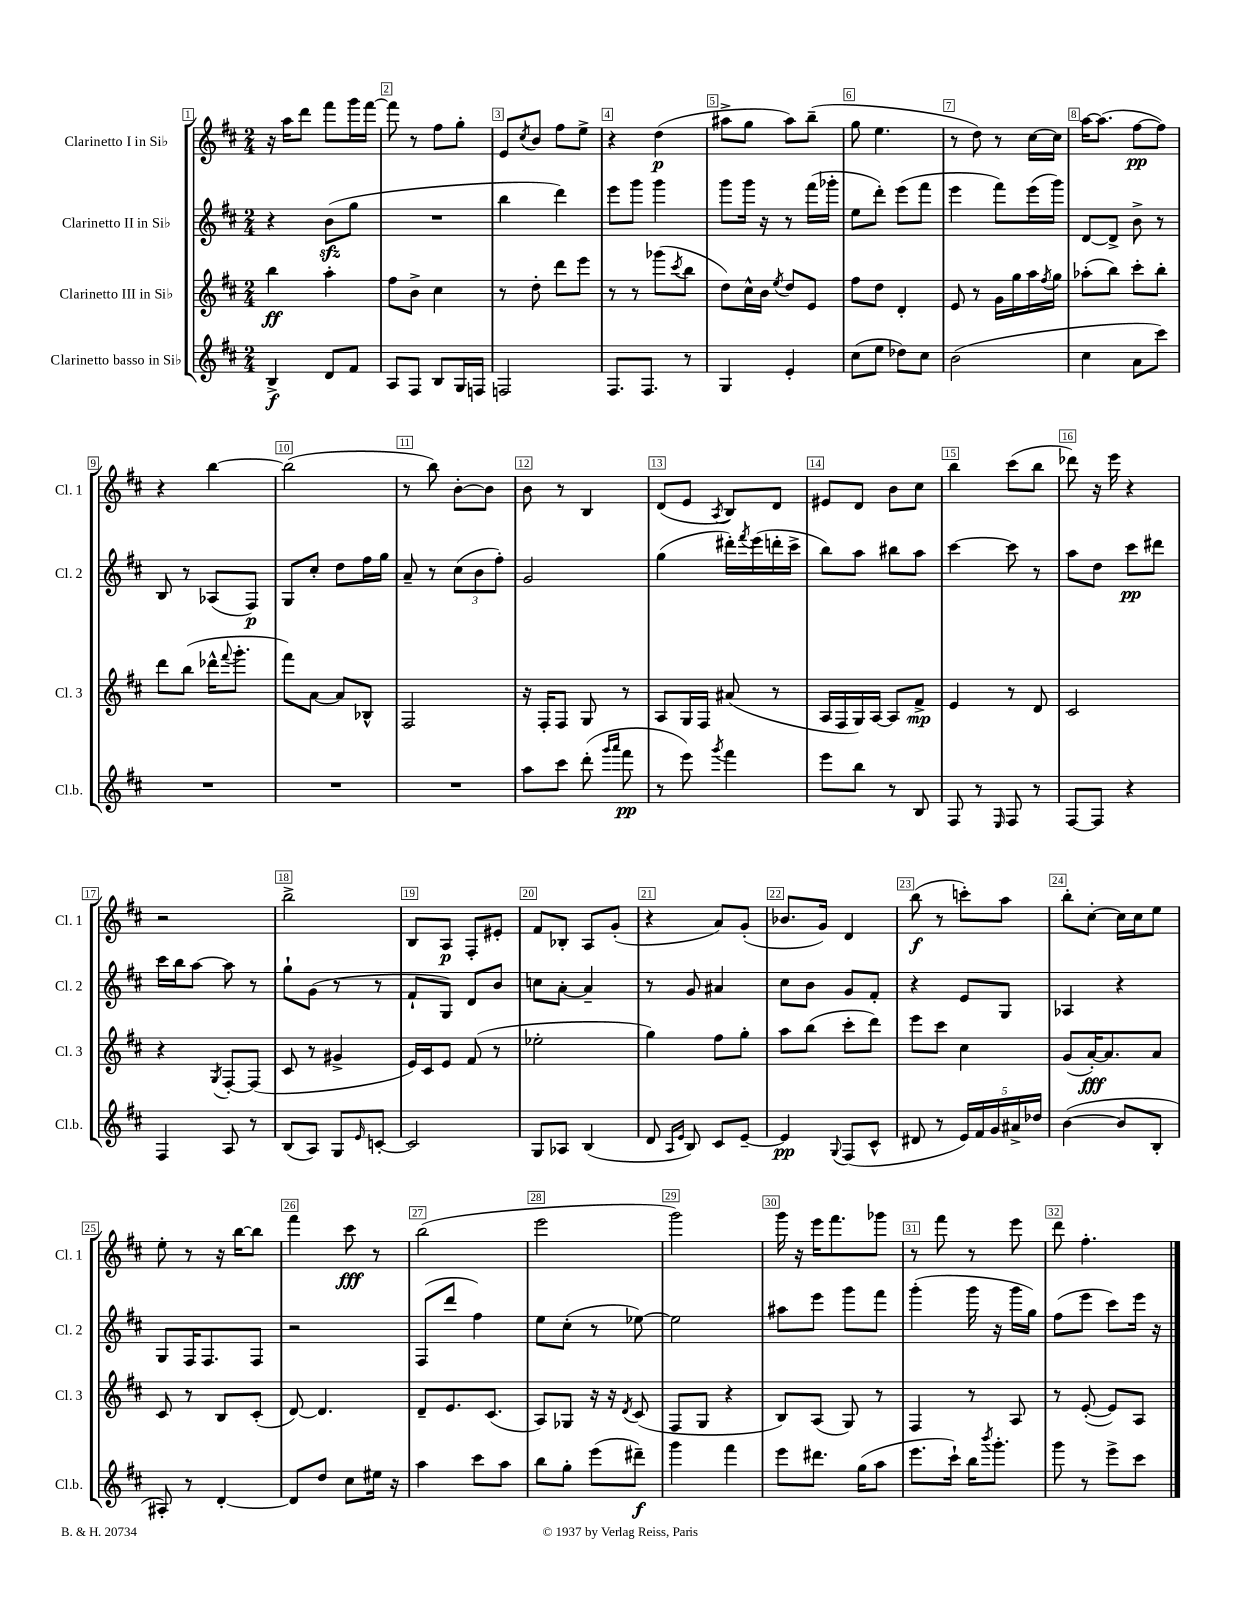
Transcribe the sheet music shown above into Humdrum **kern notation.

**kern	**kern	**kern	**kern
*staff4	*staff3	*staff2	*staff1
*clefG2	*clefG2	*clefG2	*clefG2
*k[f#c#]	*k[f#c#]	*k[f#c#]	*k[f#c#]
*M2/4	*M2/4	*M2/4	*M2/4
4B^/	4bb\	4r	16r
.	.	.	16aa\LK
.	.	.	8ddd\J
8d/L	4aa'\	(8b\L	8fff#\L
8f#/J	.	8gg\J	16ggg\L
.	.	.	[16fff#\JJ
=	=	=	=
8A/L	8ff#\L	2r	8fff#\]
8F#/J	8b^\J	.	8r
8B/L	4cc#\	.	8ff#\L
16G/L	.	.	8gg'\J
16F/JJ	.	.	.
=	=	=	=
2F/	8r	4bb\	8e/L
.	.	.	8qcc#/
.	8dd'\	.	8b/J
.	8ddd\L	4ddd\)	8ff#\L
.	8eee\J	.	8ee^\J
=	=	=	=
8.F#/L	8r	8eee\L	4r
.	8r	8ggg\J	.
8.F#/J	.	.	.
.	(8ggg-\L	4ggg\	(4dd\
.	8qccc#/	.	.
8r	8bb\J	.	.
=	=	=	=
4G/	8dd\L)	8ggg\L	8aa#^\L
.	16cc#^^\L	16ggg\Jk	8gg\J
.	16b\JJ	16r	.
.	8qee/	.	.
4e'/	8dd/L	8r	8aa#\L)
.	8e/J	(16fff#\LL	(8bb~\J
.	.	16ggg-'\JJ	.
=	=	=	=
(8cc#\L	8ff#\L	8ee\L	8gg\
8ee\J	8dd\J	8ddd'\J)	4.ee\
8dd-\L)	4d'/	(8eee\L	.
8cc#\J	.	8fff#\J	.
=	=	=	=
(2b\	8e/	4eee\	8r
.	8r	.	8dd\)
.	16g\LL	8fff#\L)	8r
.	16gg\	.	.
.	16aa\	(16eee\L	[16cc#\LL
.	8qff#/	.	.
.	16gg\JJ	16ggg\JJ)	16cc#\]JJ
=	=	=	=
4cc#\	(8aa-'\L	[8d/L	[16aa\LK
.	.	.	(8.aa\]J
.	8bb\J)	8d^/]J	.
8a\L	8ccc#'\L	8b^\	[8ff#\L
8ccc#\J)	8bb'\J	8r	8ff#\]J)
=	=	=	=
2r	8ddd\L	8B/	4r
.	(8bb\J	8r	.
.	16ddd-^^\LK	(8A-/L	[4bb\
.	8qqfff#/	.	.
.	8.ggg'\J	.	.
.	.	8F#/J)	.
=	=	=	=
2r	8fff#\L)	8G/L	(2bb\]
.	[8a\J	8cc#'/J	.
.	8a/]L	8dd\L	.
.	8B-^^/J	16ff#\L	.
.	.	16gg\JJ	.
=	=	=	=
2r	2F#/	8a~/	8r
.	.	8r	8bb\)
.	.	(12cc#\L	[8b'\L
.	.	12b\	.
.	.	.	8b\]J
.	.	12ff#'\J)	.
=	=	=	=
8aa\L	16r	2g/	8b\
.	16F#'/LK	.	.
8ccc#\J	8F#/J	.	8r
(8ddd'\	8G/	.	4B/
16qqggg/LL	.	.	.
16qqaaa/JJ	.	.	.
8fff#\	8r	.	.
=	=	=	=
8r	8A/L	(4gg\	(8d/L
8eee\)	16G/L	.	8e/J
.	16F#/JJ	.	.
8qggg/	.	.	8qA/
4fff#\	(8a#/	16ddd#'\LL)	8B/L)
.	.	8qfff#/	.
.	.	(16eee\	.
.	8r	16ddd'\	8d/J
.	.	16ccc#^\JJ	.
=	=	=	=
8eee\L	16A/LL	8bb\L)	8e#/L
.	16F#/	.	.
8bb\J	16G/)	8aa\J	8d/J
.	[16A/JJ	.	.
8r	8A/]L	8bb#\L	8b\L
8B/	8f#^/J	8aa\J	8cc#\J
=	=	=	=
8F#/	4e/	[4ccc#\	4bb\
8r	.	.	.
16qqE/	.	.	.
8F#/	8r	8ccc#\]	(8ccc#\L
8r	8d/	8r	8bb\J
=	=	=	=
[8F#/L	2c#/	8aa\L	8ddd-\)
8F#/]J	.	8dd\J	16r
.	.	.	16eee\
4r	.	8ccc#\L	4r
.	.	8ddd#\J	.
=	=	=	=
4F#/	4r	16ccc#\LL	2r
.	.	16bb\J	.
.	.	[8aa\J	.
.	8qG/	.	.
8A/	[8F#'/L	8aa\]	.
8r	(8F#/]J	8r	.
=	=	=	=
(8B/L	8c#/	8gg`\L	2bb^\
8A/J)	8r	(8g\J	.
8G/L	4g#^/	8r	.
16qqe/	.	.	.
[8c'/J	.	8r	.
=	=	=	=
2c/]	16e/LL)	8f#`/L	8B/L
.	16c#/J	.	.
.	8e/J	8G/J)	8A/J
.	(8f#/	8d/L	8F#'/L
.	8r	8b/J	8e#'/J
=	=	=	=
8G/L	2ee-'\	8cc\L	8f#/L
8A-/J	.	[8a'\J	8B-'/J
(4B/	.	4a~/]	8A/L
.	.	.	(8g'/J
=	=	=	=
8d/	4gg\)	8r	4r
16qqA/LL	.	.	.
16qqe/JJ	.	.	.
8B/)	.	8g/	.
8c#/L	8ff#\L	4a#/	8a/L)
[8e~/J	8gg'\J	.	(8g'/J
=	=	=	=
4e/]	8aa\L	8cc#\L	8.b-/L
.	(8bb\J	8b\J	.
.	.	.	16g/Jk)
8qqG/	.	.	.
(8F#/L	8ccc#'\L	8g/L	4d/
8c#^^/J	8ddd\J)	8f#'/J	.
=	=	=	=
8d#/	8eee\L	4r	(8bb\
8r	8ccc#\J	.	8r
20e/LL)	4cc#\	8e/L	8ccc'\L)
20f#/	.	.	.
20g/	.	.	.
.	.	8G/J	8aa\J
20a#^/	.	.	.
20dd-/JJ	.	.	.
=	=	=	=
([4b\	(8g/L	4A-/	8bb'\L
.	[16a'/K)	.	[8cc#'\J
.	8.a/]	.	.
8b/]L	.	4r	16cc#\]LL
.	.	.	16cc#\J
8B'/J	8a/J	.	8ee\J
=	=	=	=
8A#'/)	8c#/	8G/L	8ee'\
8r	8r	16F#/K	8r
.	.	8.F#/	.
[4d'/	8B/L	.	16r
.	.	.	[16bb\LK
.	(8c#'/J	8F#/J	8bb\]J
=	=	=	=
8d/]L	[8d/)	2r	4fff#\
8dd/J	4.d/]	.	.
8cc#\L	.	.	8ccc#\
16ee#\Jk	.	.	8r
16r	.	.	.
=	=	=	=
4aa\	8d~/L	(8F#/L	(2bb\
.	8.e/	8ddd/J	.
8ccc#\L	.	4ff#\)	.
.	(8.c#/J	.	.
8aa\J	.	.	.
=	=	=	=
8bb\L	8A/L)	8ee\L	2eee\
8gg'\J	8G-/J	(8cc#'\J	.
(8eee\L	16r	8r	.
.	16r	.	.
.	8qd/	.	.
8ddd#~\J)	(8c#/	[8ee-\)	.
=	=	=	=
4ggg\	8F#/L	2ee-\]	2ggg\)
.	8G/J	.	.
4fff#\	4r	.	.
=	=	=	=
8eee\L	8B/L)	8aa#\L	16ggg\
.	.	.	16r
8.ddd#\J	(8A/J	8eee\J	16eee\LK
.	.	.	8.fff#\
.	8G/)	8ggg\L	.
(16gg\LK	.	.	.
8aa\J	8r	8fff#\J	8ggg-\J
=	=	=	=
8.eee\L	4F#/	(4ggg'\	8r
.	.	.	8fff#\
16ccc#`\Jk)	.	.	.
16bb\LK	8r	16ggg\	8r
8qbbb/	.	.	.
8.ggg'\J	.	16r	.
.	8A/	16ggg\LL	8eee\
.	.	16gg\JJ)	.
=	=	=	=
8ggg\	8r	(8ff#\L	8ddd\
8r	([8e'/	8eee\J	4.ff#'\
8eee^\L	8e/]L)	8ccc#\L)	.
8ccc#\J	8A/J	16eee\Jk	.
.	.	16r	.
==	==	==	==
*-	*-	*-	*-
